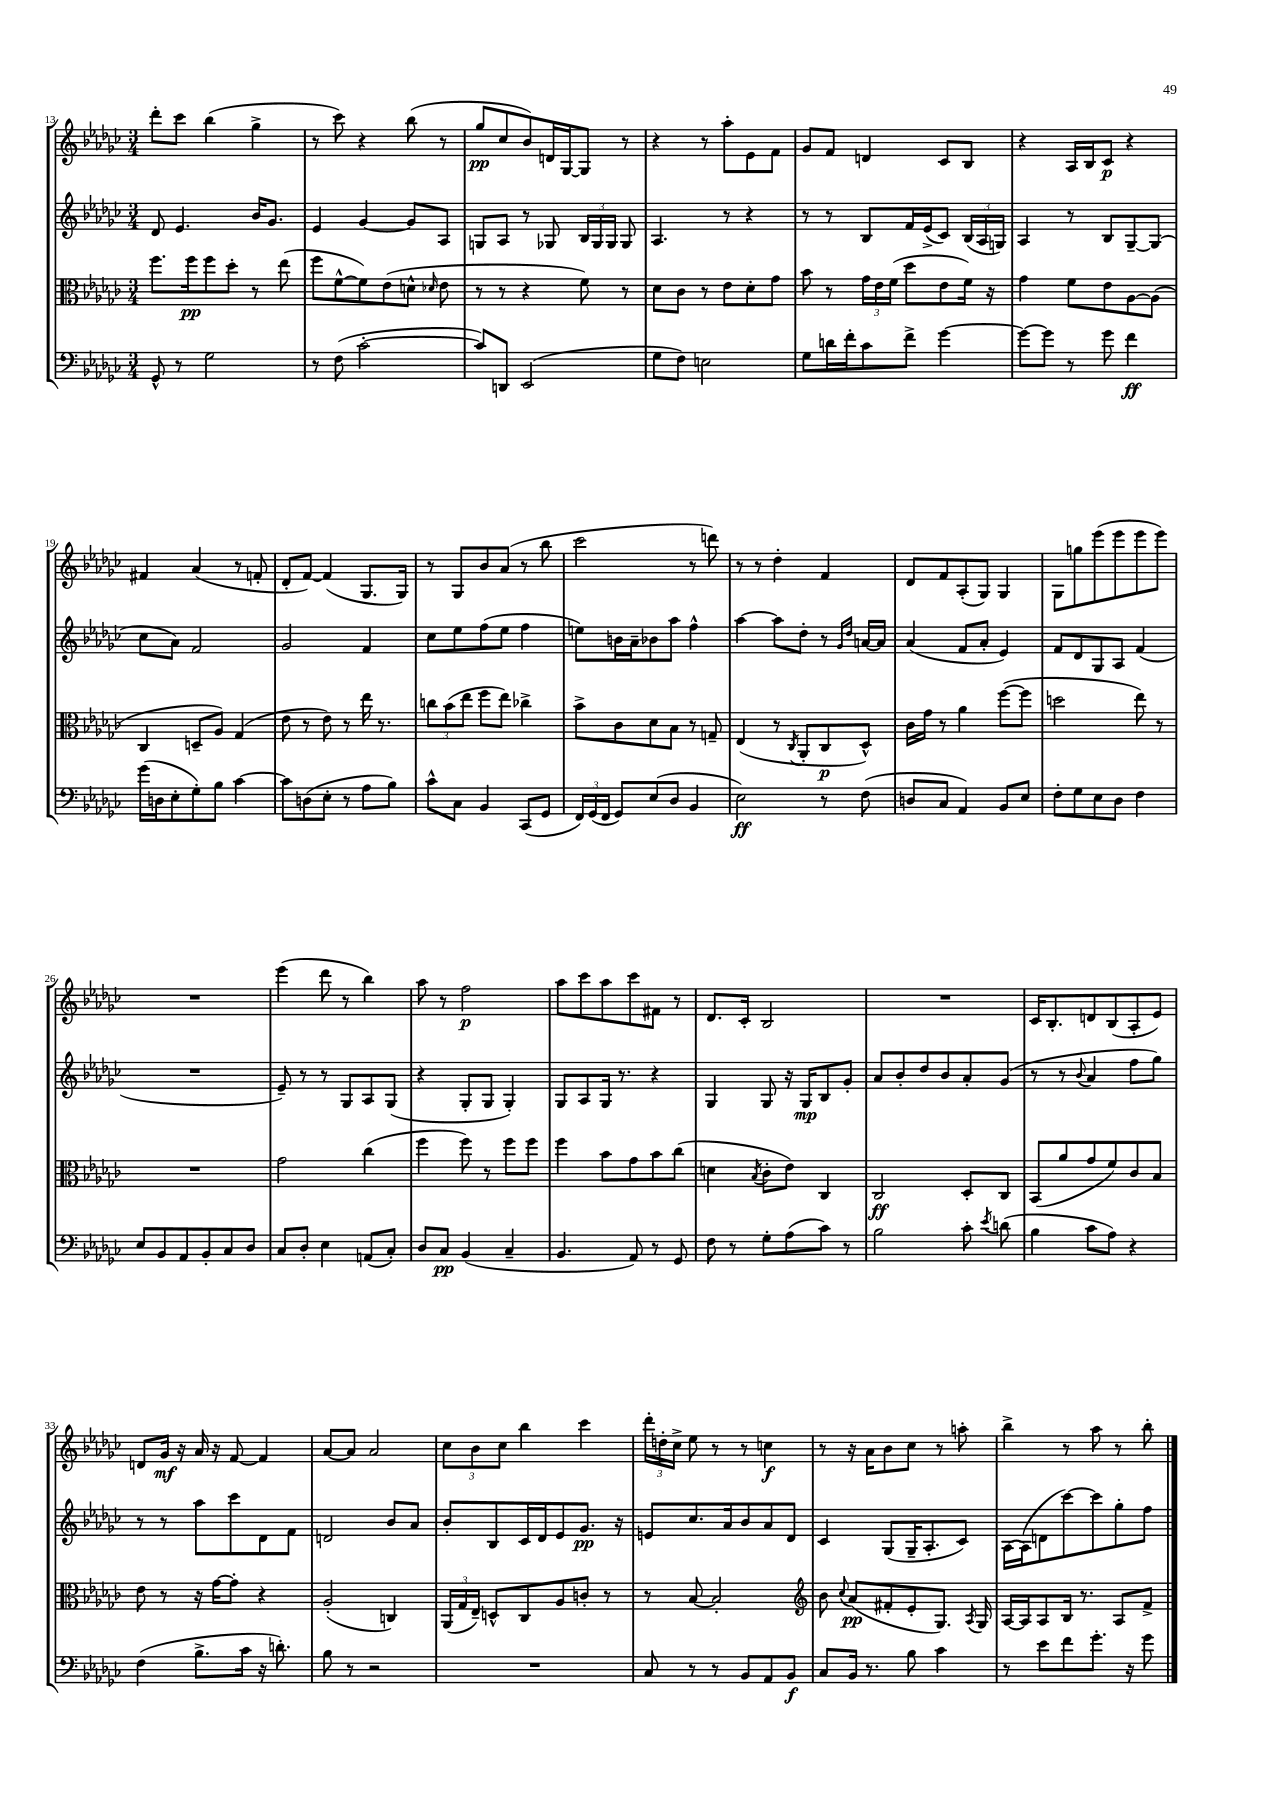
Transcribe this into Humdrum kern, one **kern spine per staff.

**kern	**kern	**kern	**kern
*staff4	*staff3	*staff2	*staff1
*clefF4	*clefC3	*clefG2	*clefG2
*k[b-e-a-d-g-c-]	*k[b-e-a-d-g-c-]	*k[b-e-a-d-g-c-]	*k[b-e-a-d-g-c-]
*M3/4	*M3/4	*M3/4	*M3/4
8GG-^^	8.ff	8d-	8ddd-'
8r	.	4.e-	8ccc-
.	16ff	.	.
2G-	8ff	.	(4bb-
.	8dd-'	.	.
.	8r	16b-	4gg-^
.	.	8.g-	.
.	(8ee-	.	.
=	=	=	=
8r	8ff	4e-	8r
(8F	[8f^^	.	8ccc-)
[2c-'	8f])	[4g-	4r
.	(8e-	.	.
.	8d^^	8g-]	(8bb-
.	16qqd-	.	.
.	8e-	8A-	8r
=	=	=	=
8c-])	8r	8G	8gg-
8DD	8r	8A-	8cc-
(2EE-	4r	8r	8b-)
.	.	8G-	16d
.	.	.	[16G-
.	8f)	24B-	8G-]
.	.	24G-	.
.	.	24G-	.
.	8r	8G-	8r
=	=	=	=
8G-	8d-	4.A-	4r
8F)	8c-	.	.
2E	8r	.	8r
.	8e-	8r	8aa-'
.	8d-'	4r	8e-
.	8g-	.	8f
=	=	=	=
8G-	8b-	8r	8g-
16d	8r	8r	8f
16f'	.	.	.
8c-	24g-	8B-	4d
.	24e-	.	.
.	(24f	.	.
8f^	8dd-	16f	.
.	.	(16e-^	.
[4g-	8e-	8c-)	8c-
.	16f)	(24B-	8B-
.	.	24A-	.
.	16r	.	.
.	.	24G)	.
=	=	=	=
8g-_	4g-	4A-	4r
8g-]	.	.	.
8r	8f	8r	16A-
.	.	.	16B-
8g-	8e-	8B-	8c-
4f	[8A-	[8G-~	4r
.	(8A-]	(8G-]	.
=	=	=	=
(16g-	4C-	8cc-	4f#
16D	.	.	.
8E-'	.	8a-)	.
8G-')	8D~	2f	(4a-
8B-	8A-)	.	.
[4c-	(4G-	.	8r
.	.	.	8f'
=	=	=	=
8c-]	8e-	2g-	8d-'
(8D	8r	.	[8f)
8E-'	8e-)	.	(4f]
8r	8r	.	.
8A-	16ee-	4f	8.G-
.	8.r	.	.
8B-)	.	.	.
.	.	.	16G-)
=	=	=	=
8c-^^	12cc	8cc-	8r
.	(12b-	.	.
8C-	.	8ee-	8G-
.	12ee-	.	.
4BB-	8ff	(8ff	8b-
.	8ee-)	8ee-	(8a-
(8CC-	4cc-^	4ff	8r
8GG-	.	.	8bb-
=	=	=	=
24FF)	8b-^	8ee)	2ccc-
(24GG-	.	.	.
24FF	.	.	.
8GG-)	8c-	16b	.
.	.	16a-~	.
(8E-	8d-	8b-	.
8D-	8B-	8aa-	.
4BB-	8r	4ff^^	8r
.	8G~	.	8ddd)
=	=	=	=
2E-)	(4E-	[4aa-	8r
.	.	.	8r
.	8r	8aa-]	4dd-'
.	8qC-	.	.
.	8AA-'	8dd-'	.
8r	8C-	8r	4f
.	.	16qqg-	.
.	.	16qqdd-	.
(8F	8D-^^)	[16a	.
.	.	16a]	.
=	=	=	=
8D	16c-	(4a-	8d-
.	16g-	.	.
8C-	8r	.	8f
4AA-)	4a-	8f	(8A-'
.	.	8a-'	8G-)
8BB-	([8ff	4e-)	4G-
8E-	8ff]	.	.
=	=	=	=
8F'	2dd	8f	8G-
8G-	.	8d-	8gg
8E-	.	8G-	(8eee-
8D-	.	8A-	8eee-
4F	8ee-)	(4f	8eee-
.	8r	.	8eee-)
=	=	=	=
8E-	2.r	2.r	2.r
8BB-	.	.	.
8AA-	.	.	.
8BB-'	.	.	.
8C-	.	.	.
8D-	.	.	.
=	=	=	=
8C-	2g-	8e-~)	(4eee-
8D-'	.	8r	.
4E-	.	8r	8ddd-
.	.	8G-	8r
(8AA	(4cc-	8A-	4bb-)
8C-')	.	(8G-	.
=	=	=	=
8D-	4ff	4r	8aa-
8C-	.	.	8r
(4BB-	8ff)	8G-'	2ff
.	8r	8G-	.
4C-~	8ff	4G-')	.
.	8ff	.	.
=	=	=	=
4.BB-	4ff	8G-	8aa-
.	.	8A-	8ccc-
.	8b-	16G-	8aa-
.	.	8.r	.
8AA-)	8g-	.	8ccc-
8r	8b-	4r	8f#
8GG-	(8cc-	.	8r
=	=	=	=
8F	4d	4G-	8.d-
8r	.	.	.
.	.	.	16c-'
.	8qB-	.	.
8G-'	8c-'	8G-	2B-
(8A-	8e-)	16r	.
.	.	16G-	.
8c-)	4C-	8B-	.
8r	.	8g-'	.
=	=	=	=
2B-	2C-	8a-	2.r
.	.	8b-'	.
.	.	8dd-	.
.	.	8b-	.
8c-'	8D-'	8a-'	.
8qe-	.	.	.
(8d	8C-	(8g-	.
=	=	=	=
4B-	(8BB-	8r	16c-
.	.	.	8.B-'
.	8a-	8r	.
.	.	8qqb-	.
8c-	8g-	4a-	8d
8A-)	8f)	.	(8B-
4r	8c-	8ff	8A-'
.	8B-	8gg-)	8e-)
=	=	=	=
(4F	8e-	8r	8d
.	8r	8r	16g-
.	.	.	16r
8.B-^	16r	8aa-	16a-
.	[16g-	.	16r
.	8g-']	8ccc-	[8f
16c-	.	.	.
16r	4r	8d-	4f]
8.d')	.	.	.
.	.	8f	.
=	=	=	=
8B-	(2A-'	2d	[8a-
8r	.	.	8a-]
2r	.	.	2a-
.	4C)	8b-	.
.	.	8a-	.
=	=	=	=
2.r	(24AA-	8b-'	12cc-
.	24G-	.	.
.	24E-~)	.	12b-
.	8D^^	8B-	.
.	.	.	12cc-
.	8C-	16c-	4bb-
.	.	16d-	.
.	8A-	8e-	.
.	8c'	8.g-	4ccc-
.	8r	.	.
.	.	16r	.
=	=	=	=
8C-	8r	8e	24ddd-'
.	.	.	24dd'
.	.	.	24cc-^
8r	[8B-	8.cc-	8ee-
8r	2B-']	.	8r
.	.	16a-	.
8BB-	.	8b-	8r
8AA-	.	8a-	4cc
8BB-	.	8d-	.
=	=	=	=
*	*clefG2	*	*
8C-	8b-	4c-	8r
.	8qqcc-	.	.
16BB-	(8a-	.	16r
8.r	.	.	16a-
.	8f#'	(8G-	8b-
8B-	8e-'	16G-~	8cc-
.	.	8.A-'	.
4c-	8.G-)	.	8r
.	.	8c-)	8aa'
.	8qA-	.	.
.	16G-	.	.
=	=	=	=
8r	[16A-	[16A-	4bb-^
.	16A-]	(16A-]	.
8e-	8A-	8d	.
8f	16B-	[8ccc-)	8r
.	8.r	.	.
8.g-'	.	8ccc-]	8aa-
.	8A-	8gg-'	8r
16r	.	.	.
8g-	8f^	8ff	8bb-'
==	==	==	==
*-	*-	*-	*-
